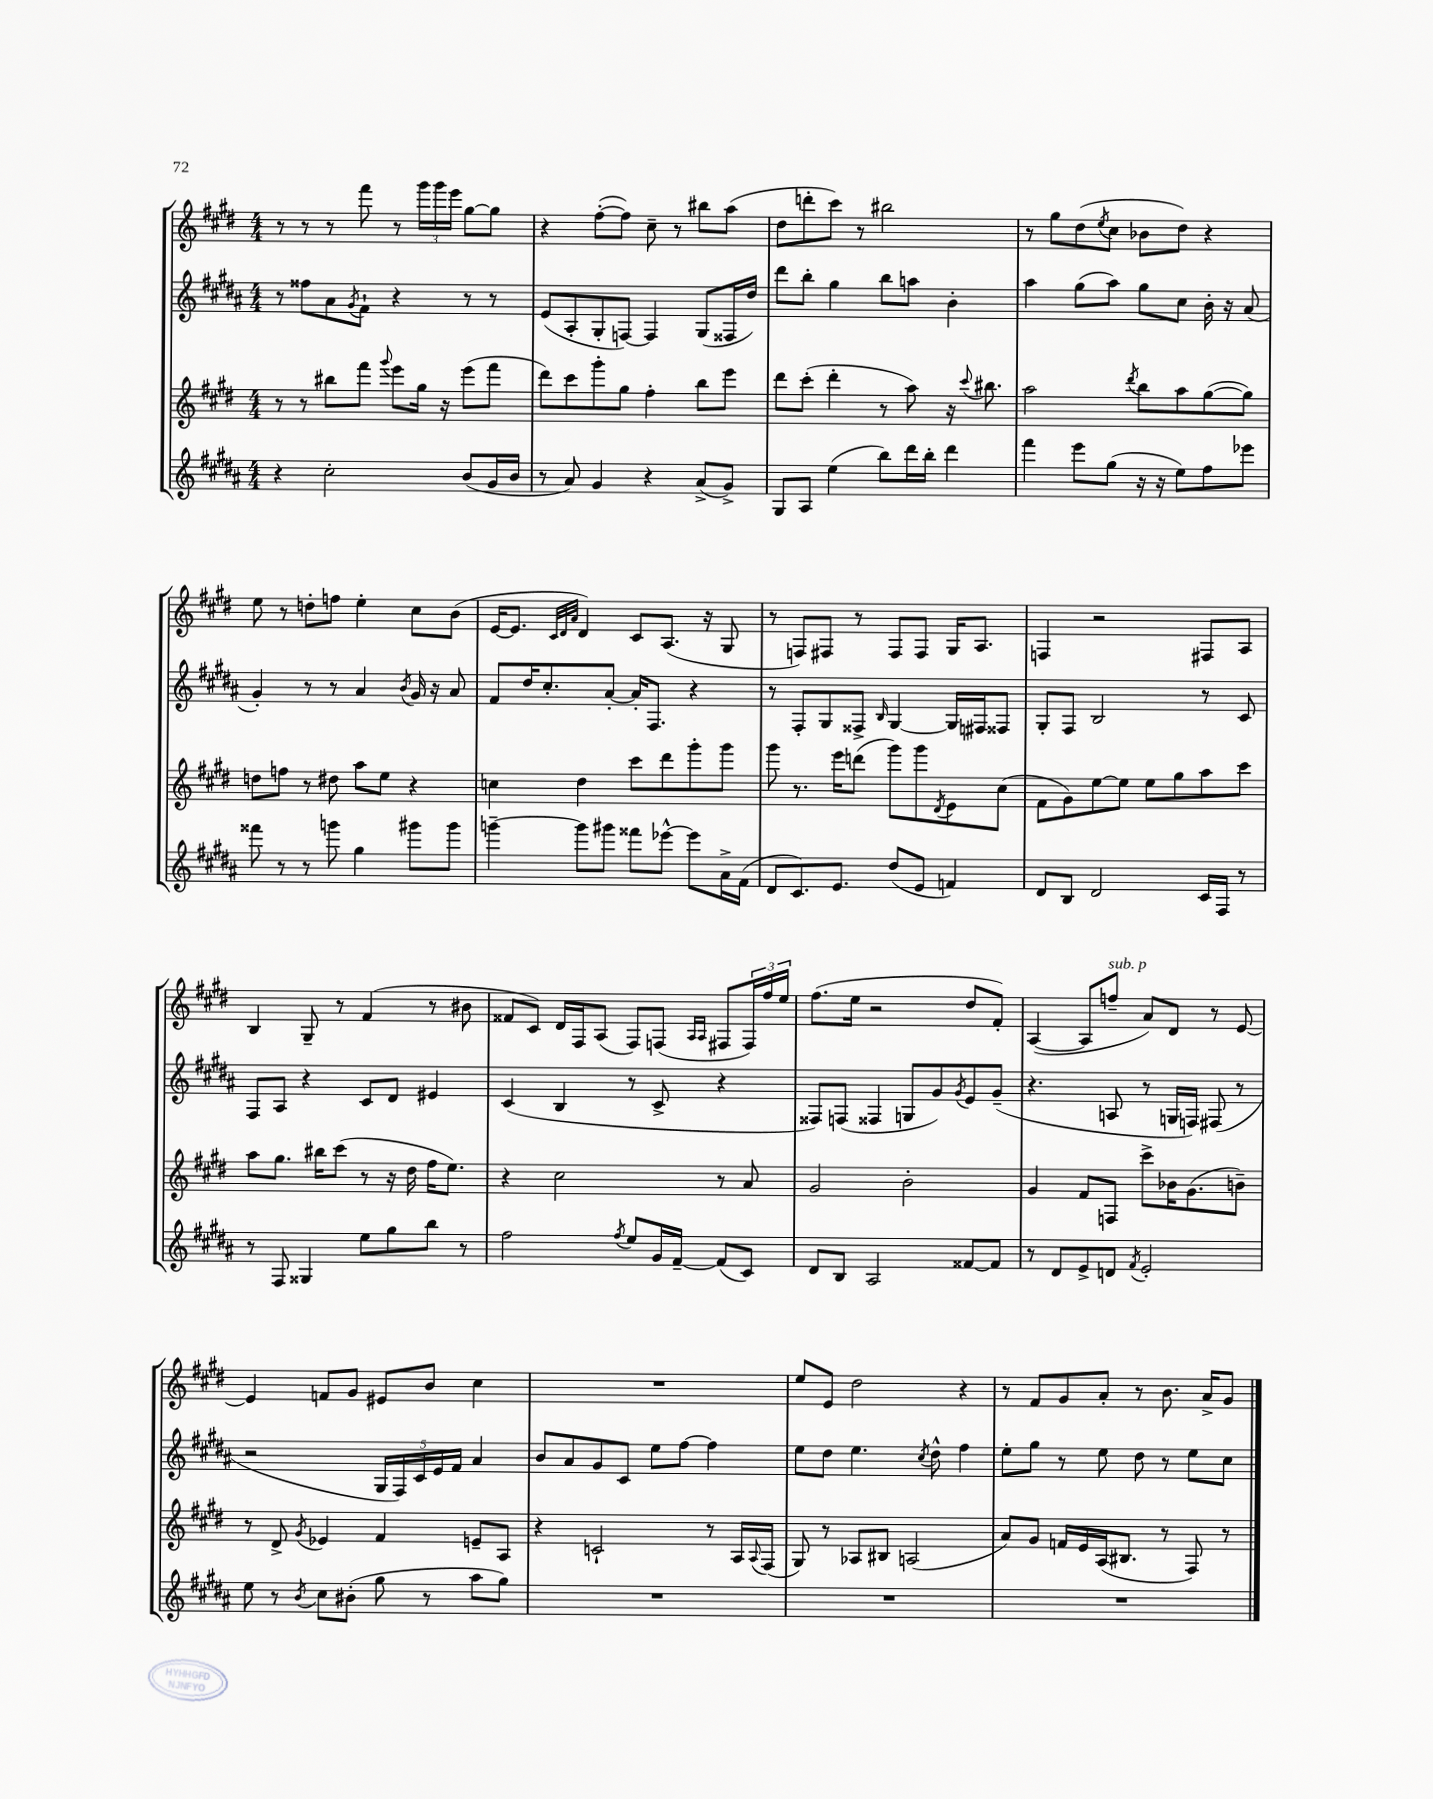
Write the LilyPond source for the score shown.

<<
\new StaffGroup <<
\new Staff = "s0" {
    \clef treble \key e \major \numericTimeSignature \time 4/4
    r8 r8 r8 fis'''8 r8 \tuplet 3/2 { gis'''16 gis'''16 e'''16 } gis''8~ gis''8 |
    r4 fis''8~-.( fis''8) cis''8-- r8 bis''8 a''8( |
    dis''8 d'''8-. cis'''8) r8 bis''2 |
    r8 gis''8 dis''8( \acciaccatura { e''8 } cis''8 bes'8 dis''8) r4 |
    e''8 r8 d''8-. f''8 e''4-. cis''8 b'8( |
    e'16~ e'8. \grace { cis'32 dis'32 a'32 } dis'4) cis'8 a8.( r16 gis8 |
    r8 f8) fis8 r8 fis8 fis8 gis16 a8. |
    f4 r2 fis8 a8 |
    b4 gis8-- r8 fis'4( r8 bis'8 |
    fisis'8 cis'8) dis'16 fis16 a8( fis8) f8( \grace { a16 a16 } fis8 \tuplet 3/2 { fis16) fis''16 e''16 } |
    fis''8.( e''16 r2 dis''8 fis'8-.) |
    a4~( a8 f''8--^\markup { \italic "sub. p" } a'8) dis'8 r8 e'8~ |
    e'4 f'8 gis'8 eis'8 b'8 cis''4 |
    R1 |
    e''8 e'8 dis''2 r4 |
    r8 fis'8 gis'8 a'8-. r8 b'8. a'16-> gis'8 \bar "|." |
}
\new Staff = "s1" {
    \clef treble \key b \major \numericTimeSignature \time 4/4
    r8 fisis''8 ais'8 \acciaccatura { gis'8 } fis'8-! r4 r8 r8 |
    e'8( ais8-. gis8-. f8~) f4 gis8( fisis16 dis''16) |
    dis'''8 b''8-. gis''4 b''8 a''8 b'4-. |
    ais''4 gis''8( ais''8) gis''8 cis''8 b'16-. r16 ais'8( |
    gis'4-.) r8 r8 ais'4 \acciaccatura { b'8 } gis'16 r16 ais'8 |
    fis'8 dis''16 cis''8.-. ais'8~-. ais'16-. fis8. r4 |
    r8 fis8-. gis8 fisis8-> \grace { b16 } gis4~ gis16 fis16 fisis8 |
    gis8-. fis8 b2 r8 cis'8 |
    fis8 ais8 r4 cis'8 dis'8 eis'4 |
    cis'4( b4 r8 cis'8-> r4 |
    fisis8) f8( fisis4 g8 gis'8) \acciaccatura { gis'8 } e'8 gis'8--( |
    r4. a8 r8 g16 f16) fis8( r8 |
    r2 \tuplet 5/4 { gis16 fis16) cis'16 e'16 fis'16 } ais'4 |
    b'8 ais'8 gis'8 cis'8 e''8 fis''8~ fis''4 |
    e''8 dis''8 e''4. \acciaccatura { cis''8 } dis''8-^ fis''4 |
    e''8-. gis''8 r8 e''8 dis''8 r8 e''8 cis''8 \bar "|." |
}
\new Staff = "s2" {
    \clef treble \key e \major \numericTimeSignature \time 4/4
    r8 r8 bis''8 fis'''8 \appoggiatura { gis'''8 } e'''8 gis''16 r16 e'''8( fis'''8 |
    dis'''8) cis'''8 gis'''8-. gis''8 fis''4-. b''8 e'''8 |
    dis'''8 cis'''8-.( dis'''4-. r8 a''8) r16 \appoggiatura { cis'''8 } bis''8. |
    a''2 \acciaccatura { dis'''8 } b''8 a''8 gis''8~( gis''8) |
    d''8 f''8 r8 dis''8 a''8 e''8 r4 |
    c''4 dis''4 cis'''8 dis'''8 gis'''8-. gis'''8 |
    gis'''8 r8. e'''16 d'''8( gis'''8) gis'''8 \acciaccatura { dis'8 } e'8 cis''8( |
    fis'8 gis'8) e''8~ e''8 e''8 gis''8 a''8 cis'''8 |
    a''8 gis''8. bis''16 cis'''8( r8 r16 dis''16 fis''16 e''8.) |
    r4 cis''2 r8 a'8 |
    gis'2 b'2-. |
    gis'4 fis'8 f8 cis'''8-> bes'16 gis'8.( b'8--) |
    r8 dis'8-> \acciaccatura { gis'8 } ees'4 fis'4 e'8-- a8 |
    r4 c'2-! r8 a16 \appoggiatura { a8 } fis16( |
    gis8) r8 aes8 bis8 a2( |
    a'8) gis'8 f'16 e'16 a16( bis8. r8 fis8) r8 \bar "|." |
}
\new Staff = "s3" {
    \clef treble \key b \major \numericTimeSignature \time 4/4
    r4 cis''2-. b'8( gis'16 b'16 |
    r8 ais'8) gis'4 r4 ais'8->( gis'8->) |
    gis8 ais8 e''4( b''8) dis'''16 b''16-. dis'''4 |
    fis'''4 e'''8 gis''8( r16 r16 e''8) fis''8 ees'''8 |
    fisis'''8 r8 r8 g'''8 gis''4 gis'''8 gis'''8 |
    g'''4~-- g'''8 gis'''8 fisis'''8 ees'''8~-^ ees'''8 ais'16-> fis'16( |
    dis'8 cis'8.) e'8. dis''8( e'8 f'4) |
    dis'8 b8 dis'2 cis'16 fis16 r8 |
    r8 fis8 gisis4 e''8 gis''8 b''8 r8 |
    fis''2 \acciaccatura { fis''8 } e''8 gis'16 fis'16~-- fis'8( cis'8) |
    dis'8 b8 ais2 fisis'8~ fisis'8 |
    r8 dis'8 e'8-> d'8 \acciaccatura { fis'8 } e'2-. |
    e''8 r8 \acciaccatura { b'8 } cis''8 bis'8-.( gis''8 r8 ais''8 gis''8) |
    R1 |
    R1 |
    R1 \bar "|." |
}
>>
>>
\layout { \context { \Score \remove "Bar_number_engraver" } }
